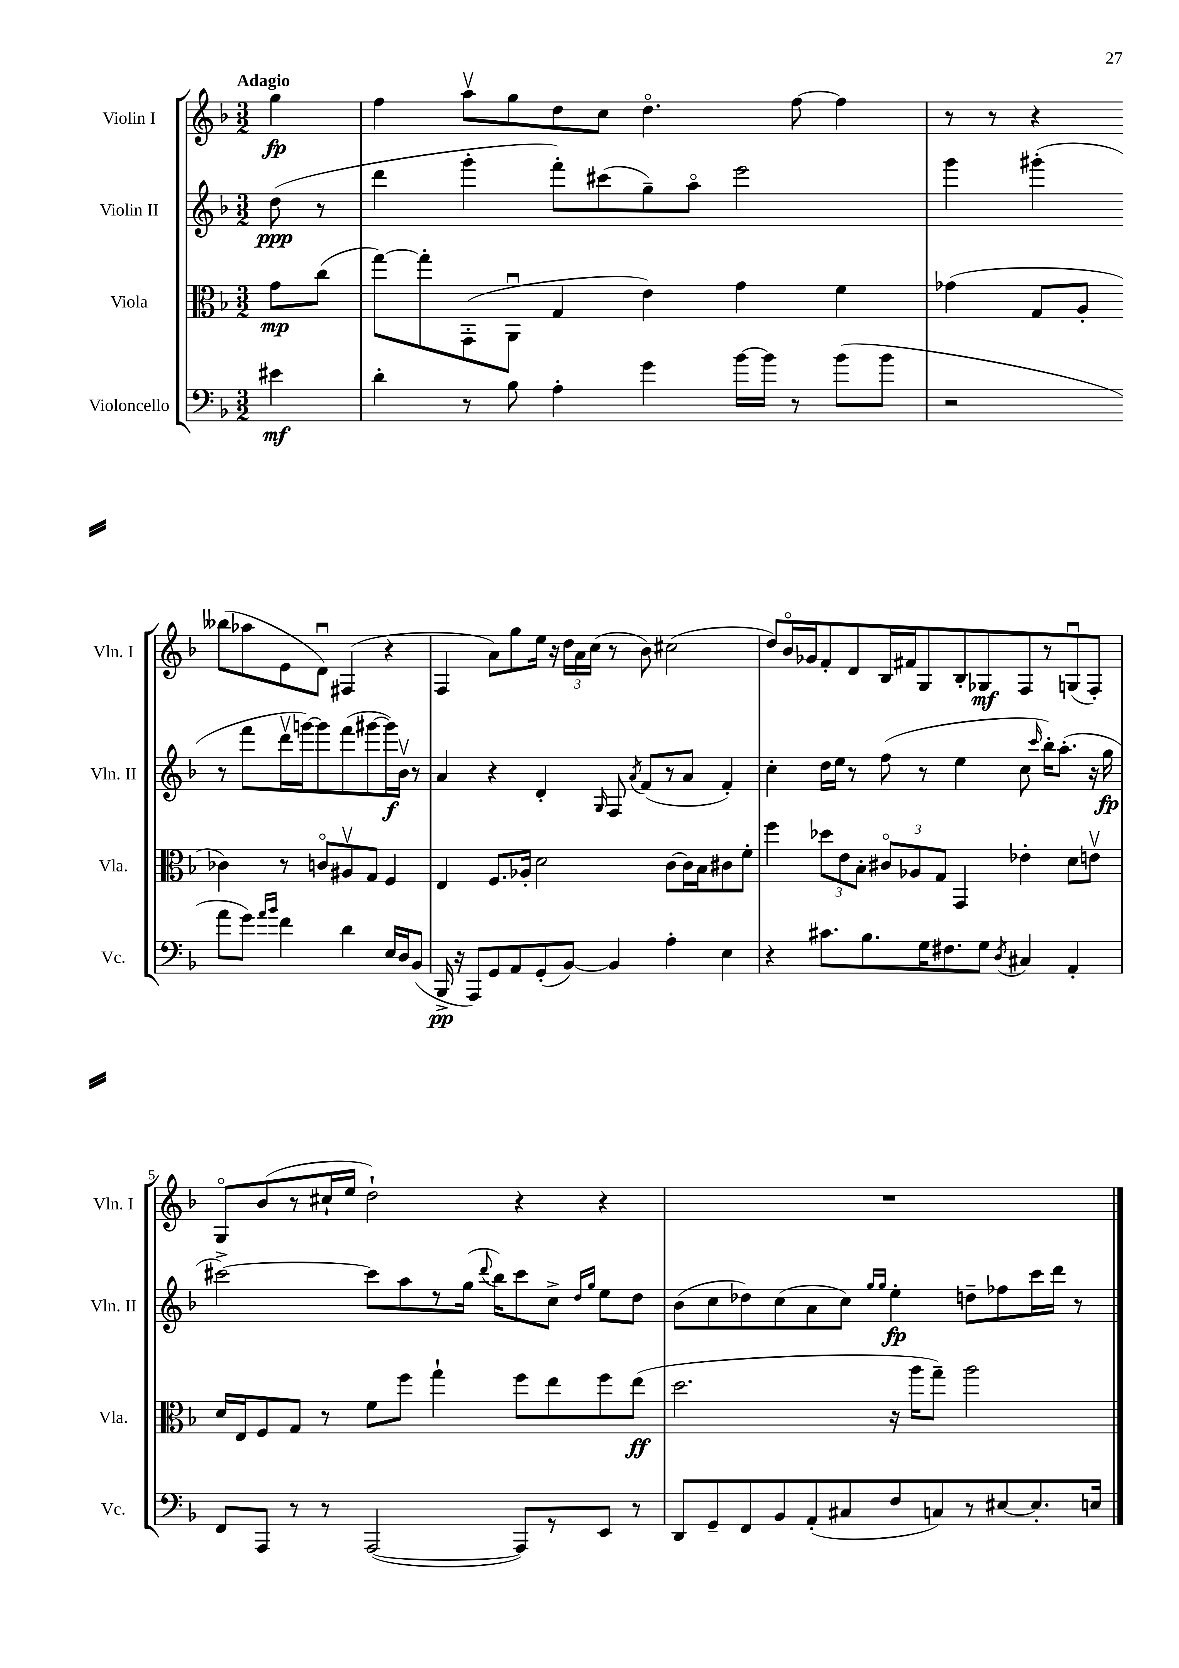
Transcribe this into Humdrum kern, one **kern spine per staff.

**kern	**kern	**kern	**kern
*staff4	*staff3	*staff2	*staff1
*clefF4	*clefC3	*clefG2	*clefG2
*k[b-]	*k[b-]	*k[b-]	*k[b-]
*M3/2	*M3/2	*M3/2	*M3/2
4e#	8g	(8dd	4gg
.	(8cc	8r	.
=	=	=	=
4d'	[8gg)	4ddd	4ff
.	8gg']	.	.
8r	(8GG'	4ggg'	8aav
8B-	8AAu	.	8gg
4A'	4G	8fff')	8dd
.	.	(8ccc#	8cc
4g	4e)	8gg~)	4.ddo
.	.	8aao	.
[16b-	4g	2eee	.
16b-]	.	.	.
8r	.	.	[8ff
(8b-	4f	.	4ff]
8b-	.	.	.
=	=	=	=
2r	(4g-	4ggg	8r
.	.	.	8r
.	8G	(4ggg#'	4r
.	8A'	.	.
8a	4c-)	8r	(8bb--
8g)	.	8fff	8aa-
16qqa	.	.	.
16qqb-	.	.	.
4f	8r	16dddv	8e
.	.	[16ggg)	.
.	8co	8ggg]	8du)
4d	8A#v	(8fff	(4F#
.	8G	[8ggg#	.
16E	4F	16ggg#])	4r
16D	.	16b-v	.
(8BB-	.	8r	.
=	=	=	=
16BBB-^	4E	4a	4F
16r	.	.	.
8AAA)	.	.	.
8GG	8.F	4r	8a)
8AA	.	.	8gg
.	16A-'	.	.
(8GG'	2d	4d'	16ee
.	.	.	16r
[8BB-)	.	.	24dd
.	.	.	24a
.	.	.	(24cc
.	.	16qqG	.
4BB-]	.	8F	8r
.	.	8qa	.
.	.	(8f	8b-)
4A'	[8c	8r	(2cc#
.	16c]	8a	.
.	16B-	.	.
4E	8c#	4f')	.
.	8f'	.	.
=	=	=	=
4r	4ff	4cc'	8dd)
.	.	.	16b-o
.	.	.	16g-
8.c#	12dd-	16dd	8f'
.	.	16ee	.
.	12e	.	.
.	.	8r	8d
.	12B-'	.	.
8.B-	.	.	.
.	12c#o	(8ff	16B-
.	.	.	16f#
.	12A-	.	.
16G	.	8r	8G
.	12G	.	.
8.F#	.	.	.
.	4GG	4ee	8B-'
8G	.	.	8G-
8qD	.	.	.
4C#	4e-'	8cc	8F
.	.	16qqccc	.
.	.	16bb-')	8r
.	.	(8.aa'	.
4AA'	8d	.	(8Gu
.	8ev	16r	8F')
.	.	16gg	.
=	=	=	=
8FF	16d	[2ccc#^)	8Go
.	16E	.	.
8AAA	8F	.	(8b-
8r	8G	.	8r
8r	8r	.	16cc#`
.	.	.	16ee
([2AAA	8f	8ccc#]	2dd`)
.	8ff	8aa	.
.	4gg`	8r	.
.	.	(16gg	.
.	.	8qqddd	.
.	.	16bb-)	.
8AAA])	8ff	8ccc#	4r
8r	8ee	8cc^	.
.	.	16qqdd	.
.	.	16qqgg	.
8EE	8ff	8ee	4r
8r	(8ee	8dd	.
=	=	=	=
8DD	2.dd	(8b-	1.r
8GG~	.	8cc	.
8FF	.	8dd-)	.
8BB-	.	(8cc	.
(8AA'	.	8a	.
8C#	.	8cc)	.
.	.	16qqgg	.
.	.	16qqgg	.
8F	16r	4ee'	.
.	16aa	.	.
8C)	8gg~)	.	.
8r	2aa	8dd~	.
[8E#	.	8ff-	.
8.E#']	.	16ccc	.
.	.	16ddd	.
.	.	8r	.
16E	.	.	.
==	==	==	==
*-	*-	*-	*-
